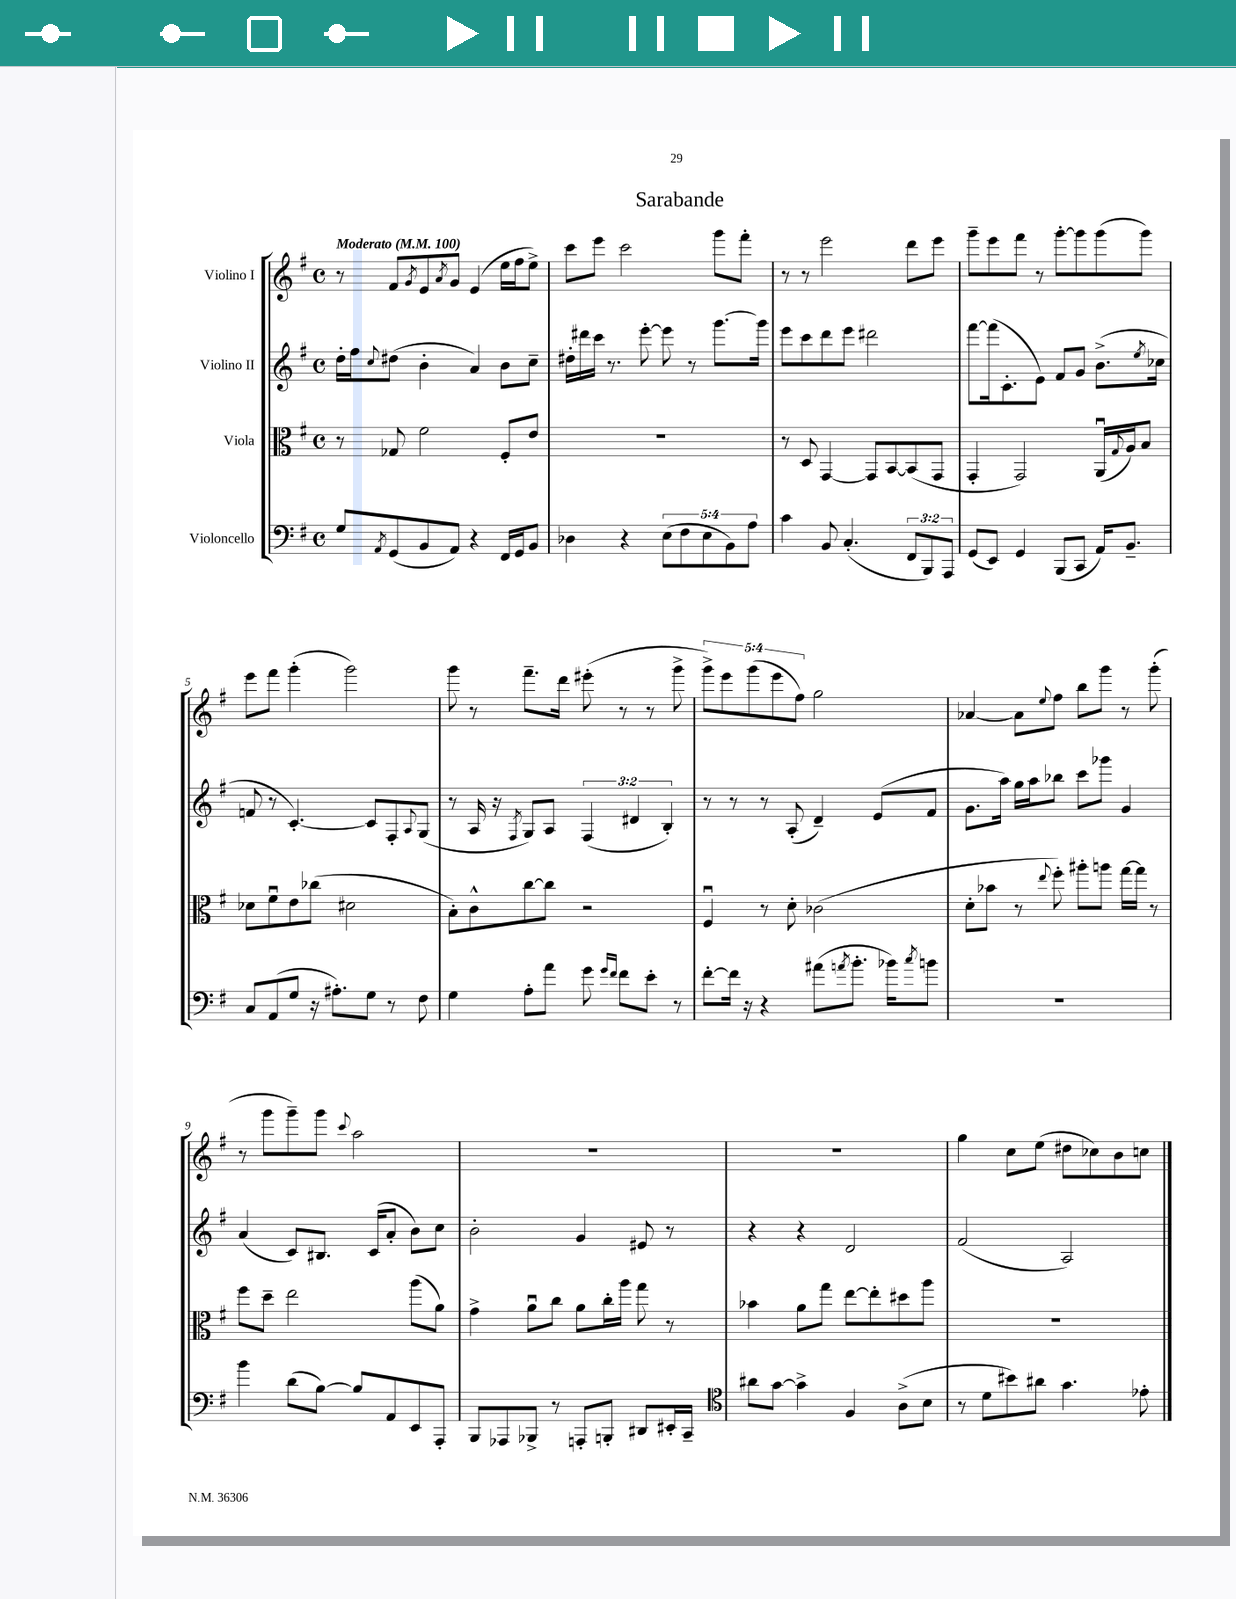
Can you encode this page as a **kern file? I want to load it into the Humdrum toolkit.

**kern	**kern	**kern	**kern
*staff4	*staff3	*staff2	*staff1
*clefF4	*clefC3	*clefG2	*clefG2
*k[f#]	*k[f#]	*k[f#]	*k[f#]
*M4/4	*M4/4	*M4/4	*M4/4
*met(c)	*met(c)	*met(c)	*met(c)
*MM100	*MM100	*MM100	*MM100
8G	8r	16dd'	8r
.	.	16ff#	.
8qAA	.	8qqcc	.
(8GG	8G-	(8dd#	8f#
.	.	.	8qg
8BB	2f#	4b'	8e
.	.	.	8qa
8AA)	.	.	8g
4r	.	4a)	(4e
16FF#	8F#'	8b	16ee
16GG	.	.	16ff#
8BB	8e	8cc~	8ee^)
=	=	=	=
4D-	1r	16dd#'	8ccc
.	.	16ddd#	.
.	.	16ccc	8eee
.	.	8.r	.
4r	.	.	2ccc
.	.	[8eee'	.
(10E	.	8eee]	.
10F#	.	.	.
.	.	8r	.
10E	.	.	.
.	.	[8.ggg	8ggg
10BB)	.	.	.
.	.	.	8fff#'
10A	.	.	.
.	.	16ggg]	.
=	=	=	=
4c	8r	8eee	8r
.	8D	8ccc	8r
8BB	[4GG	8ddd	2eee
(4.C'	.	8eee	.
.	8GG]	2ddd#	.
.	[8BB	.	.
12FF#	(8BB]	.	8ddd
12BBB)	.	.	.
.	8GG	.	8eee
12AAA	.	.	.
=	=	=	=
(8GG	4GG'	[8fff#	8ggg~
8EE)	.	(16fff#]	8eee
.	.	8.c'	.
4GG	2GG)	.	8fff#
.	.	8e)	8r
(8BBB	.	8f#	[8ggg'
8CC	.	8g	8ggg]
16AA)	(16AAu	(8.b^	(8ggg
.	8qqG	.	.
8.BB~	16A)	.	.
.	8B	.	8ggg)
.	.	8qee	.
.	.	16cc-	.
=	=	=	=
8C	8d-	8f	8eee
(8AA	8f#u	8r	8fff#
8G	8e	[4.c')	(4ggg'
16r	(8cc-	.	.
8.A#')	.	.	.
.	2d#	.	2ggg)
8G	.	8c]	.
8r	.	8F#'	.
.	.	8qqA	.
8F#	.	(8G	.
=	=	=	=
4G	8B')	8r	8ggg
.	8c^^	16A	8r
.	.	16r	.
.	.	8qF#	.
8A'	[8cc	8G)	8.fff#~
8a	8cc]	8A	.
.	.	.	16ddd
8g	2r	(6F#	(8eee#'
16qqg	.	.	.
16qqf#	.	.	.
8f#	.	.	8r
.	.	6d#	.
8e'	.	.	8r
.	.	6B')	.
8r	.	.	8ggg^
=	=	=	=
[8f#'	4F#u	8r	10ggg^)
.	.	.	10eee
16f#]	.	8r	.
16r	.	.	.
.	.	.	(10ggg
4r	8r	8r	.
.	.	.	10eee
.	8d'	(8A'	.
.	.	.	10ff#)
(8a#	(2c-	4d~)	2gg
8qa	.	.	.
8.b'	.	.	.
.	.	(8e	.
16b-)	.	.	.
8qcc	.	.	.
8b	.	8f#	.
=	=	=	=
1r	8d'	8.g	[4a-
.	8b-	.	.
.	.	16aa)	.
.	8r	16gg	8a-]
.	.	16aa	.
.	8qqee	.	8qqee
.	8ff#')	8bb-	8ff#
.	8aa#'	8ccc	8bb
.	8aa	8ggg-	8ggg
.	[16gg	4g	8r
.	16gg]	.	.
.	8r	.	(8ggg'
=	=	=	=
4b	8ff#	(4a	8r
.	8dd~	.	8ggg
(8d	2ee	8c)	8ggg~)
[8B)	.	8.B#	8ggg
.	.	.	8qqccc
8B]	.	.	2aa
.	.	(16c	.
8AA	.	8a'	.
8EE	(8aa	8b)	.
8AAA'	8a)	8cc	.
=	=	=	=
8BBB	4g^	2b'	1r
8AAA-	.	.	.
8BBB-^	8au	.	.
8r	8cc	.	.
8AAA'	8a	4g	.
8BBB'	16cc'	.	.
.	16aa	.	.
8DD#	8gg	8e#	.
16EE#'	8r	8r	.
16CC~	.	.	.
=	=	=	=
*clefC4	*	*	*
8a#	4b-	4r	1r
[8g	.	.	.
4g^]	8a	4r	.
.	8gg	.	.
4F#	[8ee	2d	.
.	8ee']	.	.
(8A^	8dd#	.	.
8B	8aa	.	.
=	=	=	=
8r	1r	(2f#	4gg
8d	.	.	.
8b#)	.	.	8cc
8a#	.	.	(8ee
4.g	.	2A)	8dd#
.	.	.	8cc-)
.	.	.	8b
8e-'	.	.	8cc
==	==	==	==
*-	*-	*-	*-
